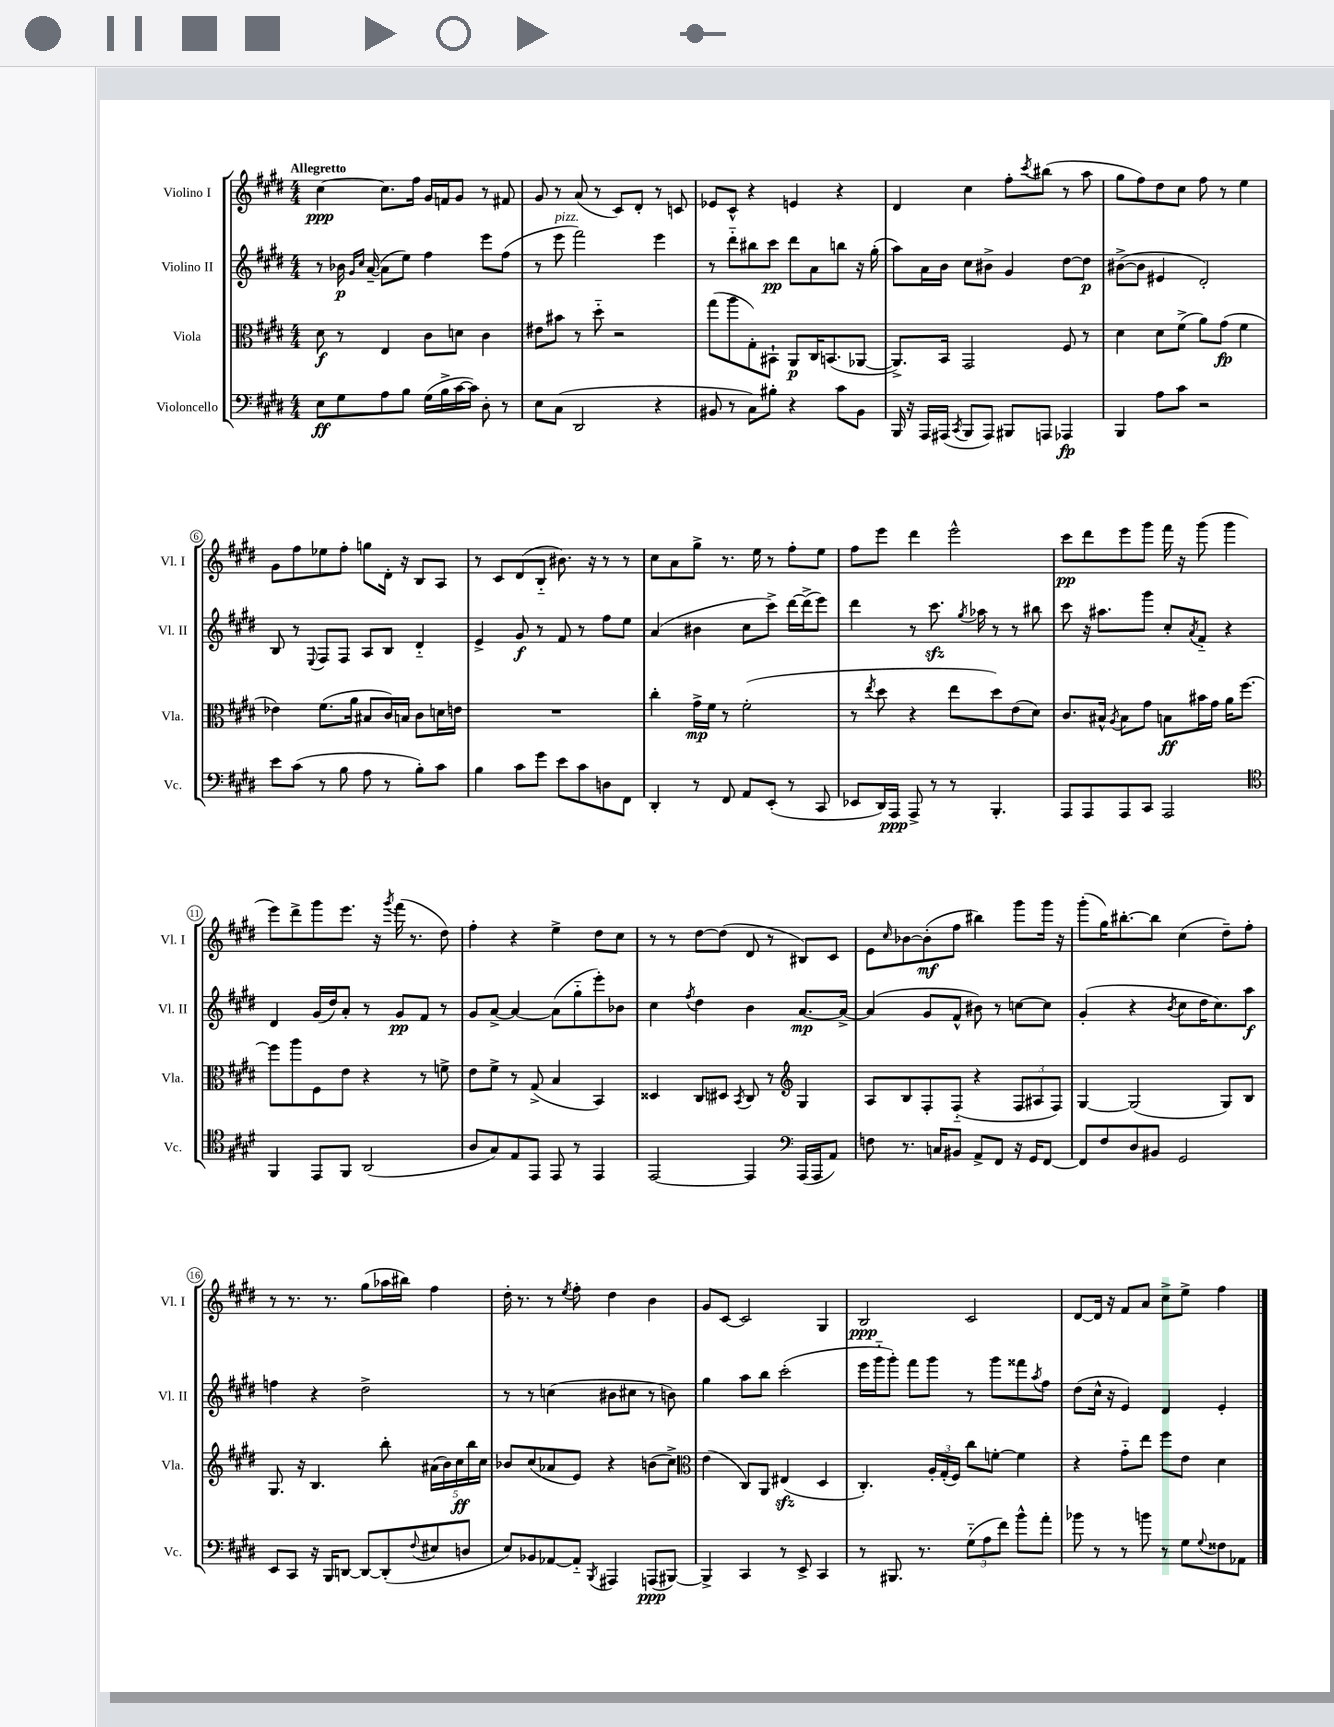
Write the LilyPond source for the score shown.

<<
\new StaffGroup <<
\new Staff = "s0" \with { instrumentName = "Violino I" shortInstrumentName = "Vl. I" } {
    \clef treble \key e \major \numericTimeSignature \time 4/4 \tempo "Allegretto"
    cis''4~\ppp cis''8. fis''16 gis'16 f'16 gis'8 r8 fis'8 |
    gis'8 r8 a'8( r8 cis'8) dis'8-. r8 c'8 |
    ees'8 cis'8-^ r4 e'4 r4 |
    dis'4 cis''4 fis''8-. \acciaccatura { cis'''8 } bis''8( r8 a''8 |
    gis''8 fis''8) dis''8 cis''8 fis''8 r8 e''4 |
    gis'8 fis''8 ees''8 fis''8-. g''8 dis'16-. r16 b8 a8 |
    r8 cis'8 dis'8( b8-_ bis'8.) r16 r8 r8 |
    cis''8 a'8 gis''8-> r8. e''16 r8 fis''8-. e''8 |
    fis''8 e'''8 dis'''4 e'''2-^ |
    cis'''8\pp dis'''8 e'''8 gis'''8 fis'''16 r16 gis'''8( gis'''4 |
    e'''8) dis'''8-> gis'''8 e'''8. r16 \acciaccatura { gis'''8 } fis'''16( r8. dis''8) |
    fis''4-. r4 e''4-> dis''8 cis''8 |
    r8 r8 dis''8~ dis''8( dis'8 r8 bis8) cis'8 |
    e'8 \grace { cis''16 } bes'8~ bes'8-.\mf( fis''8 bis''4) gis'''8 gis'''16 r16 |
    gis'''8-.( gis''16) bis''8.~-. bis''8 cis''4( dis''8--) fis''8-. |
    r8 r8. r8. gis''8( aes''16 bis''16) fis''4 |
    dis''16-. r8. r8 \acciaccatura { e''8 } fis''8-. dis''4 b'4 |
    gis'8 cis'8~ cis'2 gis4 |
    b2\ppp cis'2 |
    dis'8~ dis'16 r16 fis'8 a'8 cis''8-> e''8-> fis''4 \bar "|." |
}
\new Staff = "s1" \with { instrumentName = "Violino II" shortInstrumentName = "Vl. II" } {
    \clef treble \key e \major \numericTimeSignature \time 4/4
    r8 bes'16\p \grace { gis'16 cis''16 } a'16~--( a'8 e''8) fis''4 e'''8 fis''8( |
    r8 e'''8^\markup { \italic "pizz." } fis'''2) e'''4 |
    r8 dis'''8-_ bis''8 cis'''8\pp dis'''8 a'8 b''8 r16 gis''16-.( |
    a''8) a'16 b'16 cis''8 bis'8-> gis'4 dis''8~ dis''8\p |
    bis'8~->( bis'8 eis'4 dis'2-.) |
    b8 r8 \appoggiatura { e8 } fis8 fis8 a8 b8 dis'4-_ |
    e'4-> gis'8\f r8 fis'8 r8 fis''8 e''8 |
    a'4( bis'4 cis''8 cis'''8->) dis'''16~ dis'''16->( e'''8) |
    dis'''4 r8 cis'''8.\sfz \acciaccatura { gis''8 } aes''16 r8 r8 bis''8 |
    cis'''8 r16 ais''8. gis'''8 cis''8-. \acciaccatura { a'8 } fis'8-_ r4 |
    dis'4 gis'16( dis''16) a'8-. r8 gis'8\pp fis'8 r8 |
    gis'8 a'8~-> a'4~ a'8( gis''8-_ e'''8-.) bes'8 |
    cis''4 \acciaccatura { fis''8 } dis''4 b'4 a'8.~\mp a'16~-> |
    a'4( gis'8 fis'8-^ bis'8) r8 c''8~ c''8 |
    gis'4-.( r4 \acciaccatura { b'8 } cis''8 dis''16 cis''8.) a''8\f |
    f''4 r4 dis''2-> |
    r8 r8 c''4( bis'8 cis''8 r8 b'8) |
    gis''4 a''8 b''8 cis'''2-.( |
    e'''16 gis'''16-_ gis'''8-.) fis'''8 gis'''8 r8 gis'''8 fisis'''8 \acciaccatura { a''8 } fis''8 |
    dis''8( cis''16-^ r16 e'4) dis'4 e'4-. \bar "|." |
}
\new Staff = "s2" \with { instrumentName = "Viola" shortInstrumentName = "Vla." } {
    \clef alto \key e \major \numericTimeSignature \time 4/4
    dis'8\f r8 e4 cis'8 d'8 cis'4 |
    eis'8 bis'8 r8 dis''8-_ r2 |
    gis''8( a''8 gis8-.) bis,8-! a,8\p cis16 b,8.( aes,8~ |
    aes,8.->) b,16 gis,2 fis8 r8 |
    dis'4 dis'8 fis'8->( a'8) gis'8\fp( fis'4 |
    ees'4) fis'8.( a'16 bis8 cis'16) b16 cis'8 d'16 e'16 |
    R1 |
    cis''4-. gis'16->\mp fis'16 r8 fis'2-.( |
    r8 \acciaccatura { e''8 } dis''8 r4 e''8 dis''8) e'8( dis'8) |
    cis'8. bis16-^ \acciaccatura { a8 } bis8 gis'8 b8\ff bis'16 gis'16 a'16 fis''8.~ |
    fis''8 a''8 fis8 e'8 r4 r8 f'8-> |
    e'8 fis'8-> r8 gis8->( b4 b,4) |
    disis4 cis8 dis8 \acciaccatura { b,8 } cis8 r8 \clef treble gis4 |
    a8 b8 fis8-. fis8-_( r4 \tuplet 3/2 { fis8 ais8 fis8) } |
    gis4~ gis2( gis8) b8 |
    gis8. r16 b4. b''8-. \tuplet 5/4 { ais'16( b'16) cis''16\ff b''16 cis''16 } |
    bes'8 cis''8( aes'8 e'8) r4 b'8( cis''8->) |
    \clef alto e'4( cis8) a,8 eis4\sfz( dis4 |
    cis4.-.) \tuplet 3/2 { a16-. gis16-.( fis16) } cis''8 f'8~-. f'4 |
    r4 gis'8-_ e''8 fis''8 e'8 dis'4 \bar "|." |
}
\new Staff = "s3" \with { instrumentName = "Violoncello" shortInstrumentName = "Vc." } {
    \clef bass \key e \major \numericTimeSignature \time 4/4
    e8\ff gis8 a8 b8 gis16( b16-> cis'16~ cis'16) dis8-. r8 |
    e8 cis8( dis,2 r4 |
    bis,8 r8 cis8) bis8-. r4 cis'8 bis,8 |
    b,,16 r16 a,,16 ais,,16( \acciaccatura { cis,8 } b,,8 ais,,8) bis,,8 a,,8 aes,,4\fp |
    b,,4 a8 cis'8 r2 |
    e'8 cis'8( r8 b8 a8 r8 b8-.) cis'8 |
    b4 cis'8 gis'8 e'8 cis'8 d8 fis,8 |
    dis,4-. r8 fis,8 a,8 e,8-.( r8 cis,8 |
    ees,8 dis,16) a,,16\ppp a,,8-> r8 r8 b,,4.-. |
    a,,8 a,,8 a,,8 cis,8 a,,2 |
    \clef tenor fis,4 e,8 fis,8 a,2( |
    a8 gis8) e8 e,8 e,8 r8 e,4 |
    e,2~ e,4 \clef bass a,,16( a,,16 a,8) |
    f8 r8. c16 bis,8 a,8-> fis,8 r16 gis,16 fis,8~ |
    fis,8 fis8 dis8 bis,8 gis,2 |
    e,8 cis,8 r16 b,,16 d,8~ d,8~ d,8-.( \appoggiatura { fis8 } eis8 d8 |
    e8) bes,8 aes,8~ aes,8-_ \acciaccatura { b,,8 } ais,,4 a,,8\ppp( bis,,8~) |
    bis,,4-> cis,4 r8 e,8-> cis,4 |
    r8 bis,,8. r8. \tuplet 3/2 { gis8-_( a8 fis'8) } b'8-^ a'8-. |
    bes'8 r8 r8 b'8 r8 gis8 \appoggiatura { gis8 } fisis8 aes,8 \bar "|." |
}
>>
>>
\layout { \context { \Score \override BarNumber.stencil = #(make-stencil-circler 0.1 0.3 ly:text-interface::print) } }
